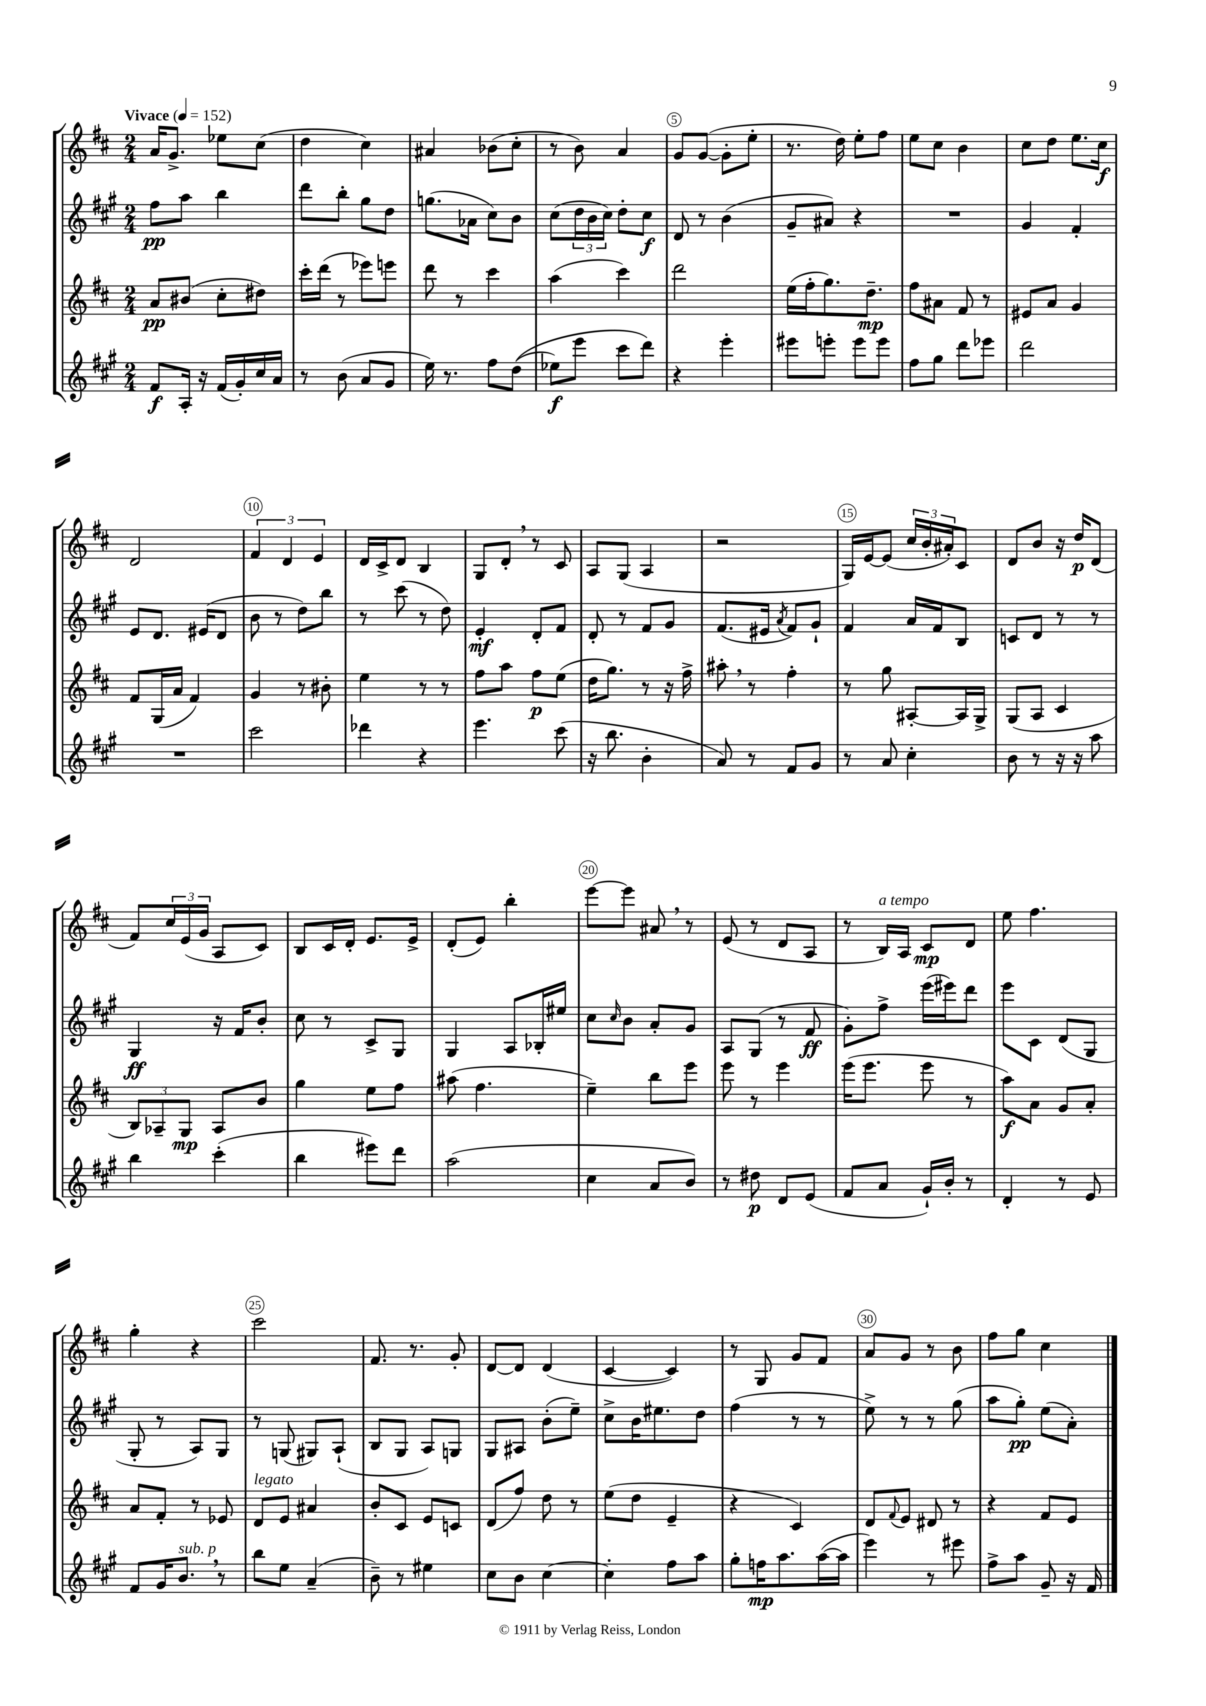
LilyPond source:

<<
\new StaffGroup <<
\new Staff = "s0" {
    \clef treble \key d \major \numericTimeSignature \time 2/4 \tempo "Vivace" 4 = 152
    a'16 g'8.-> ees''8 cis''8( |
    d''4 cis''4) |
    ais'4 bes'8( cis''8-. |
    r8 b'8) a'4 |
    g'8 g'8~( g'8-. e''8-. |
    r8. d''16) e''8-. fis''8 |
    e''8 cis''8 b'4 |
    cis''8 d''8 e''8. cis''16\f |
    d'2 |
    \tuplet 3/2 { fis'4 d'4 e'4 } |
    d'16 cis'16-> d'8 b4 |
    g8 d'8-. \breathe r8 cis'8 |
    a8 g8( a4 |
    r2 |
    g16) e'16~ e'8( \tuplet 3/2 { cis''16 b'16-. ais'16-.) } cis'8 |
    d'8 b'8 r16 d''16\p d'8( |
    fis'8) \tuplet 3/2 { cis''16 e'16( g'16 } a8 cis'8) |
    b8 cis'16 d'16-. e'8. e'16-> |
    d'8-.( e'8) b''4-. |
    e'''8~ e'''8 ais'8 \breathe r8 |
    e'8( r8 d'8 a8 |
    r8 b16^\markup { \italic "a tempo" }) a16 cis'8\mp d'8 |
    e''8 fis''4. |
    g''4-. r4 |
    cis'''2 |
    fis'8. r8. g'8-. |
    d'8~ d'8 d'4( |
    cis'4~ cis'4) |
    r8 g8 g'8 fis'8 |
    a'8 g'8 r8 b'8 |
    fis''8 g''8 cis''4 \bar "|." |
}
\new Staff = "s1" {
    \clef treble \key a \major \numericTimeSignature \time 2/4
    fis''8\pp a''8 b''4 |
    d'''8 b''8-. gis''8 d''8 |
    g''8.( aes'16 cis''8) b'8 |
    cis''8( \tuplet 3/2 { d''16 b'16 cis''16) } d''8-. cis''8\f |
    d'8 r8 b'4( |
    gis'8-- ais'8) r4 |
    R2 |
    gis'4 fis'4-. |
    e'8 d'8. eis'16( d'8 |
    b'8 r8 d''8) b''8 |
    r8 cis'''8( r8 d''8) |
    e'4-.\mf d'8-. fis'8 |
    d'8-. r8 fis'8 gis'8 |
    fis'8.( eis'16 \acciaccatura { a'8 } fis'8) gis'8-! |
    fis'4 a'16 fis'16 b8 |
    c'8 d'8 r8 r8 |
    gis4\ff r16 fis'16 b'8-. |
    cis''8 r8 cis'8-> gis8 |
    gis4 a8 bes16-. eis''16 |
    cis''8 \grace { cis''16 } b'8 a'8-. gis'8 |
    a8 gis8( r8 fis'8\ff |
    gis'8-.) fis''8-> e'''16( eis'''16) d'''8 |
    e'''8 cis'8 d'8( gis8 |
    gis8-. r8 a8) gis8 |
    r8 g8( gis8) a8-!( |
    b8 gis8 a8) g8 |
    gis8 ais8 b'8-.( e''8--) |
    cis''8-> b'16 eis''8. d''8 |
    fis''4( r8 r8 |
    e''8->) r8 r8 gis''8( |
    a''8 gis''8-.\pp) e''8( a'8-.) \bar "|." |
}
\new Staff = "s2" {
    \clef treble \key d \major \numericTimeSignature \time 2/4
    a'8\pp bis'8( cis''8-. dis''8) |
    cis'''16-. d'''16( r8 ees'''8) e'''8 |
    d'''8 r8 cis'''4 |
    a''4( cis'''4) |
    d'''2 |
    e''16( fis''16-. g''8.) d''8.--\mp |
    fis''8 ais'8 fis'8 r8 |
    eis'8 a'8 g'4 |
    fis'8 g16( a'16 fis'4) |
    g'4 r8 bis'8-. |
    e''4 r8 r8 |
    fis''8 a''8 fis''8\p e''8( |
    d''16 g''8.) r8 r16 fis''16-> |
    ais''8-. \breathe r8 fis''4-. |
    r8 g''8 ais8~-. ais16 g16-> |
    g8( a8 cis'4 |
    \tuplet 3/2 { b8) aes8-- g8\mp } aes8 b'8 |
    g''4 e''8 fis''8 |
    ais''8( fis''4. |
    e''4--) b''8 e'''8 |
    e'''8 r8 e'''4 |
    e'''16( e'''8. e'''8 r8 |
    a''8\f) a'8 g'8 a'8-. |
    a'8 fis'8-. r8 ees'8 |
    d'8^\markup { \italic "legato" } e'8 ais'4 |
    b'8-. cis'8 e'8 c'8 |
    d'8( fis''8) d''8 r8 |
    e''8( d''8 e'4-- |
    r4 cis'4) |
    d'8 \appoggiatura { fis'8 } e'8 dis'8 r8 |
    r4 fis'8 e'8 \bar "|." |
}
\new Staff = "s3" {
    \clef treble \key a \major \numericTimeSignature \time 2/4
    fis'8\f a16-. r16 fis'16( gis'16-.) cis''16 a'16 |
    r8 b'8( a'8 gis'8 |
    e''16) r8. fis''8 d''8(\( |
    ees''8\f) e'''8 cis'''8 d'''8\) |
    r4 e'''4-. |
    eis'''8 e'''8-. e'''8 e'''8 |
    fis''8 gis''8 d'''8 ees'''8 |
    d'''2 |
    R2 |
    cis'''2 |
    des'''4 r4 |
    e'''4. cis'''8( |
    r16 b''8. b'4-. |
    a'8) r8 fis'8 gis'8 |
    r8 a'8 cis''4-. |
    b'8 r8 r16 r16 a''8 |
    b''4 cis'''4-.( |
    b''4 eis'''8) d'''8 |
    a''2( |
    cis''4 a'8 b'8) |
    r8 dis''8\p d'8 e'8( |
    fis'8 a'8 gis'16-!) b'16-. r8 |
    d'4-. r8 e'8 |
    fis'8 gis'16 b'8.^\markup { \italic "sub. p" } \breathe r8 |
    b''8 e''8 a'4--( |
    b'8--) r8 eis''4 |
    cis''8 b'8 cis''4~ |
    cis''4-. fis''8 a''8 |
    gis''8-. f''16\mp a''8. a''16~( a''16 |
    e'''4) r8 eis'''8 |
    fis''8-> a''8 gis'8-- r16 fis'16 \bar "|." |
}
>>
>>
\layout { \context { \Score \override BarNumber.break-visibility = ##(#f #t #t) barNumberVisibility = #(every-nth-bar-number-visible 5) \override BarNumber.stencil = #(make-stencil-circler 0.1 0.3 ly:text-interface::print) } }
